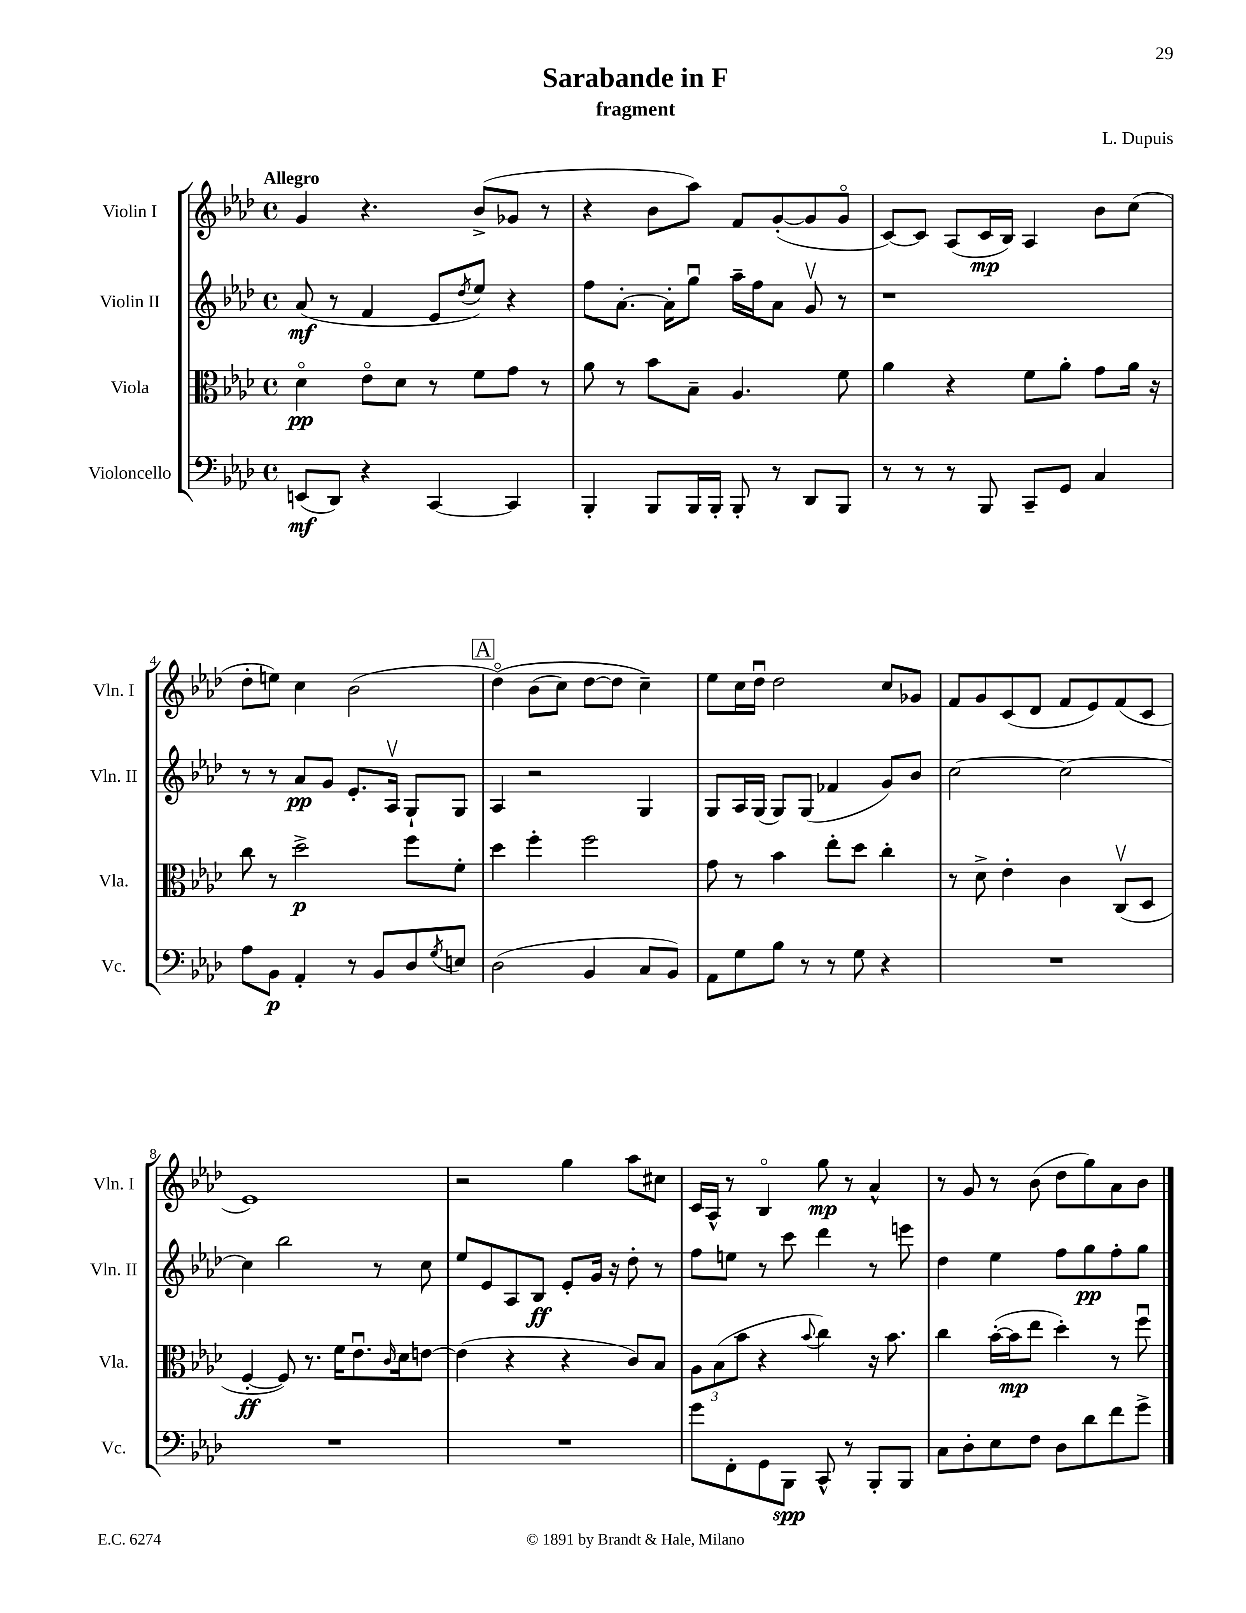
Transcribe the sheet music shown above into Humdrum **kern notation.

**kern	**dynam	**kern	**dynam	**kern	**dynam	**kern	**dynam
*part4	*part4	*part3	*part3	*part2	*part2	*part1	*part1
*staff4	*staff4	*staff3	*staff3	*staff2	*staff2	*staff1	*staff1
*I"Violoncello	*	*I"Viola	*	*I"Violin II	*	*I"Violin I	*
*I'Vc.	*	*I'Vla.	*	*I'Vln. II	*	*I'Vln. I	*
*clefF4	*	*clefC3	*	*clefG2	*	*clefG2	*
*k[b-e-a-d-]	*	*k[b-e-a-d-]	*	*k[b-e-a-d-]	*	*k[b-e-a-d-]	*
*M4/4	*	*M4/4	*	*M4/4	*	*M4/4	*
*met(c)	*	*met(c)	*	*met(c)	*	*met(c)	*
=1	=1	=1	=1	=1	=1	=1	=1
!	!	!	!	!	!	!LO:TX:a:B:t=Allegro	!
(8EEn/L	mf	4d-\	pp	(8a-/	mf	4g/	.
8DD-/J)	.	.	.	8r	.	.	.
4r	.	8e-\L	.	4f/	.	4.r	.
.	.	8d-\J	.	.	.	.	.
[4CC/	.	8r	.	8e-/L	.	.	.
.	.	.	.	8qdd-/	.	.	.
.	.	8f\L	.	8ee-/J)	.	(8b-^/L	.
4CC/]	.	8g\J	.	4r	.	8g-X/J	.
.	.	8r	.	.	.	8r	.
=2	=2	=2	=2	=2	=2	=2	=2
4BBB-'/	.	8a-\	.	8ff\L	.	4r	.
.	.	8r	.	[8.a-'\J	.	.	.
8BBB-/L	.	8b-\L	.	.	.	8b-\L	.
.	.	.	.	16a-'\KL]	.	.	.
16BBB-/L	.	8B-~\J	.	8ggu\J	.	8aa-\J)	.
16BBB-'/JJ	.	.	.	.	.	.	.
8BBB-'/	.	4.A-/	.	16aa-~\LL	.	8f/L	.
.	.	.	.	16ff\J	.	.	.
8r	.	.	.	8a-\J	.	([8g'/	.
8DD-/L	.	.	.	8gv/	.	8g/]	.
8BBB-/J	.	8f\	.	8r	.	8g/J	.
=3	=3	=3	=3	=3	=3	=3	=3
8r	.	4a-\	.	1r	.	[8c/L)	.
8r	.	.	.	.	.	8c/J]	.
8r	.	4r	.	.	.	(8A-/L	.
8BBB-/	.	.	.	.	.	16c/L	mp
.	.	.	.	.	.	16B-/JJ)	.
8CC~/L	.	8f\L	.	.	.	4A-/	.
8GG/J	.	8a-'\J	.	.	.	.	.
4C/	.	8g\L	.	.	.	8b-\L	.
.	.	16a-\Jk	.	.	.	(8cc\J	.
.	.	16r	.	.	.	.	.
!!LO:LB:g=z
=4	=4	=4	=4	=4	=4	=4	=4
8A-\L	.	8cc\	.	8r	.	8dd-'\L	.
8BB-\J	p	8r	.	8r	.	8een\J)	.
4AA-'/	.	2dd-^\	p	8a-/L	pp	4cc\	.
.	.	.	.	8g/J	.	.	.
8r	.	.	.	8.e-'/L	.	(2b-\	.
8BB-/L	.	.	.	.	.	.	.
.	.	.	.	16A-v/Jk	.	.	.
8D-/	.	8ff\L	.	8G`/L	.	.	.
8qG/	.	.	.	.	.	.	.
8En/J	.	8f'\J	.	8G/J	.	.	.
!!LO:REH:place=s1:t=A
=5	=5	=5	=5	=5	=5	=5	=5
(2D-\	.	4dd-\	.	4A-/	.	(4dd-\)	.
.	.	4ff'\	.	2r	.	(8b-\L	.
.	.	.	.	.	.	8cc\J)	.
4BB-/	.	2ff\	.	.	.	[8dd-\L	.
.	.	.	.	.	.	8dd-\J]	.
8C/L	.	.	.	4G/	.	4cc~\)	.
8BB-/J)	.	.	.	.	.	.	.
=6	=6	=6	=6	=6	=6	=6	=6
8AA-\L	.	8g\	.	8G/L	.	8ee-\L	.
8G\	.	8r	.	16A-/L	.	16cc\L	.
.	.	.	.	(16G/JJ	.	16dd-u\JJ	.
8B-\J	.	4b-\	.	8G/L)	.	2dd-\	.
8r	.	.	.	(8G/J	.	.	.
8r	.	8ee-'\L	.	4f-X/	.	.	.
8G\	.	8dd-\J	.	.	.	.	.
4r	.	4cc'\	.	8g/L)	.	8cc/L	.
.	.	.	.	8b-/J	.	8g-X/J	.
=7	=7	=7	=7	=7	=7	=7	=7
1r	.	8r	.	[2cc\	.	8f/L	.
.	.	8d-^\	.	.	.	8g/	.
.	.	4e-'\	.	.	.	(8c/	.
.	.	.	.	.	.	8d-/J	.
.	.	4c\	.	2cc\_	.	8f/L	.
.	.	.	.	.	.	8e-/)	.
.	.	(8Cv/L	.	.	.	(8f/	.
.	.	8D-/J	.	.	.	8c/J	.
!!LO:LB:g=z
=8	=8	=8	=8	=8	=8	=8	=8
1r	.	[4F'/	ff	4cc\]	.	1e-)	.
.	.	8F/])	.	2bb-\	.	.	.
.	.	8.r	.	.	.	.	.
.	.	16f\KL	.	.	.	.	.
.	.	8.e-u\	.	.	.	.	.
.	.	.	.	8r	.	.	.
.	.	16qqc/	.	.	.	.	.
.	.	16d-\k	.	.	.	.	.
.	.	[8en\J	.	8cc\	.	.	.
=9	=9	=9	=9	=9	=9	=9	=9
1r	.	(4e\]	.	8ee-/L	.	2r	.
.	.	.	.	8e-/	.	.	.
.	.	4r	.	8A-/	.	.	.
.	.	.	.	8B-/J	ff	.	.
.	.	4r	.	8e-'/L	.	4gg\	.
.	.	.	.	16g/Jk	.	.	.
.	.	.	.	16r	.	.	.
.	.	8c/L)	.	8dd-'\	.	8aa-\L	.
.	.	8B-/J	.	8r	.	8cc#X\J	.
=10	=10	=10	=10	=10	=10	=10	=10
8g\L	.	12A-\L	.	8ff\L	.	16c/LL	.
.	.	.	.	.	.	16A-^^/JJ	.
.	.	(12B-\	.	.	.	.	.
8FF'\	.	.	.	8een\J	.	8r	.
.	.	12b-\J	.	.	.	.	.
8GG\	.	4r	.	8r	.	4B-/	.
8BBB-\J	spp	.	.	8ccc\	.	.	.
.	.	8qqb-/	.	.	.	.	.
8CC^^/	.	4cc\)	.	4ddd-\	.	8gg\	mp
8r	.	.	.	.	.	8r	.
8BBB-'/L	.	16r	.	8r	.	4a-^^/	.
.	.	8.b-\	.	.	.	.	.
8BBB-/J	.	.	.	8eeen\	.	.	.
=11	=11	=11	=11	=11	=11	=11	=11
8C\L	.	4cc\	.	4dd-\	.	8r	.
8D-'\	.	.	.	.	.	8g/	.
8E-\	.	([16b-'\LL	.	4ee-\	.	8r	.
.	.	16b-\J]	mp	.	.	.	.
8F\J	.	8ee-\J	.	.	.	(8b-\	.
8D-\L	.	4dd-'\)	.	8ff\L	.	8dd-\L	.
8d-\	.	.	.	8gg\	pp	8gg\)	.
8f\	.	8r	.	8ff'\	.	8a-\	.
8g^\J	.	8ffu\	.	8gg\J	.	8b-\J	.
==	==	==	==	==	==	==	==
*-	*-	*-	*-	*-	*-	*-	*-
